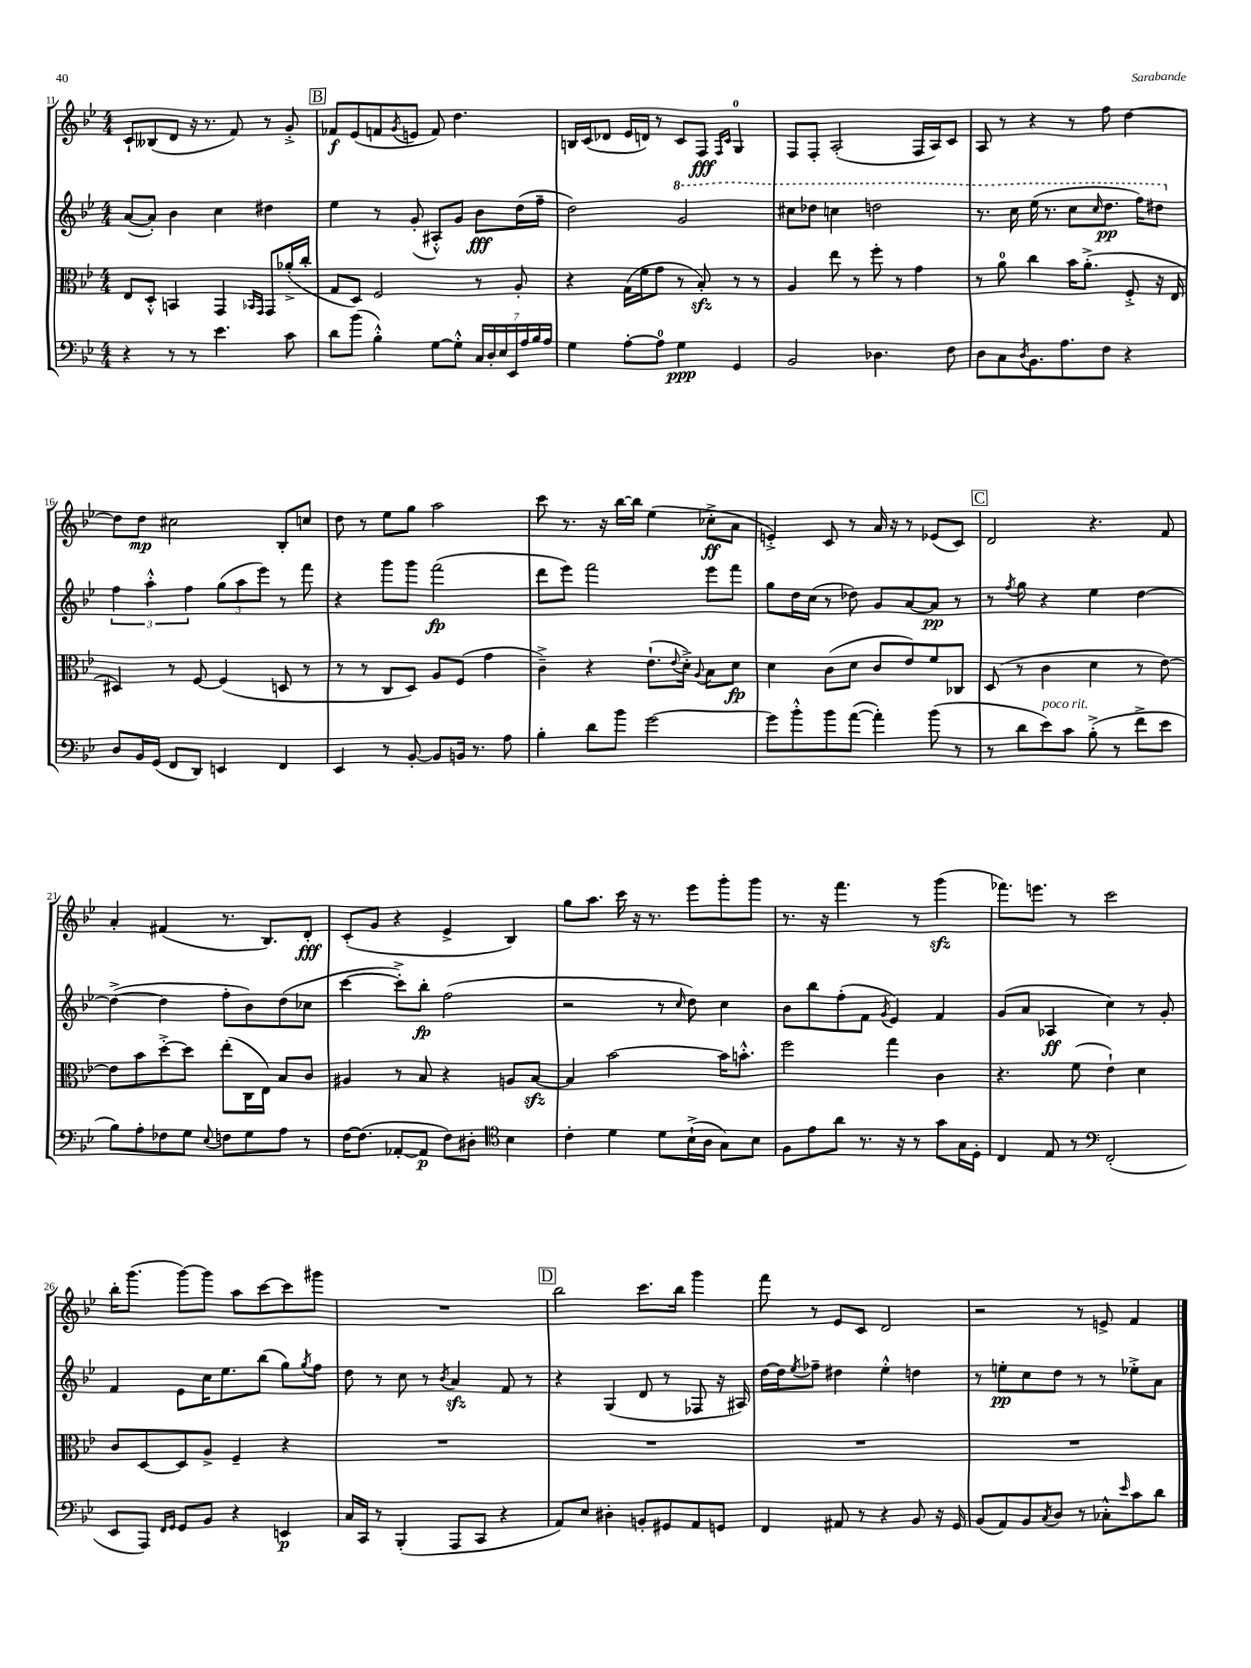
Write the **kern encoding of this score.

**kern	**kern	**kern	**kern
*staff4	*staff3	*staff2	*staff1
*clefF4	*clefC3	*clefG2	*clefG2
*k[b-e-]	*k[b-e-]	*k[b-e-]	*k[b-e-]
*M4/4	*M4/4	*M4/4	*M4/4
4r	8E-	([8a	8c`
.	8D'^^	8a'])	(8B--
8r	4BB	4b-	8d
8r	.	.	16r
.	.	.	8.r
4.e-	4GG	4cc	.
.	.	.	8f)
.	16qqBB-	.	.
.	16qqGG	.	.
.	8GG	4dd#	8r
8c	(16a-'^	.	8g'^
.	16cc'	.	.
=	=	=	=
8d	8G	4ee-	8f-
(8b-	8D)	.	(8e-
4B-'^^)	2F	8r	8f
.	.	.	8qg
.	.	(8g'	8e
[8G	.	8A#'^^)	8f)
8G'^^]	.	8g	4.dd
28C	8r	8b-	.
28D'	.	.	.
28E-	.	.	.
28EE-	.	.	.
.	8A'	(16dd	.
28A	.	.	.
28B-	.	.	.
.	.	16ff~	.
28A	.	.	.
=	=	=	=
4G	4r	2dd)	16B
.	.	.	(16c
.	.	.	8d-
[8A'	(16G	.	16e-
.	16f	.	16d)
8A]	8g	.	8r
4G	8r	2gg	8c
.	8B-')	.	8F
.	.	.	16qqF
.	.	.	16qqc
4GG	8r	.	4G
.	8r	.	.
=	=	=	=
2BB-	4A	8ccc#	8F
.	.	8ddd-	8F'
.	8ee-	4ccc	(2A'
.	8r	.	.
4.D-	8ff'	2ddd	.
.	8r	.	.
.	4g	.	16F
.	.	.	16A)
8F	.	.	8c
=	=	=	=
8D	8r	8.r	8A
8C	8a	.	8r
.	.	16ccc	.
8qD	.	.	.
8.BB-	4cc	(16eee-	4r
.	.	8.r	.
8.A	.	.	.
.	16b-	8ccc	8r
.	(8.a'^	.	.
.	.	16qqccc	.
8F	.	8.ddd	8ff
4r	8F'^	.	[4dd
.	.	16fff)	.
.	16r	8ddd#	.
.	16E-	.	.
=	=	=	=
8D	4D#)	6ff	8dd]
16BB-	.	.	8dd
.	.	6aa'^^	.
(16GG	.	.	.
8FF	8r	.	2cc#
.	.	6ff	.
8DD)	[8F	.	.
4EE	(4F]	(12gg	.
.	.	12aa	.
.	.	12eee-)	.
4FF	8D	8r	8B-'
.	8r	8fff	8cc
=	=	=	=
4EE-	8r	4r	8dd
.	8r	.	8r
8r	8C	8ggg	8ee-
[8BB-'	8D)	8ggg	8gg
8BB-]	8A	(2fff	2aa
16BB	(8F	.	.
8.r	.	.	.
.	4g	.	.
8A	.	.	.
=	=	=	=
4B-'	4c~^)	8ddd	8ccc
.	.	8eee-)	8.r
8d	4r	2fff	.
.	.	.	16r
8b-	.	.	[16bb-
.	.	.	16bb-]
[2g	(8.e-`	.	(4ee-
.	8qqe-	.	.
.	16d'^)	.	.
.	8qqA	.	.
.	8B-	8eee-	8cc-'^
.	8d	8fff	8a
=	=	=	=
8g]	4d	8gg	4e'^)
8b-'^^	.	16dd	.
.	.	(16cc	.
8b-	(8c	8r	8c
([8a	8d	8dd-)	8r
4a'])	8c	8g	16a
.	.	.	16r
.	8e-)	[8a	8r
(8b-	8f	8a]	(8e-
8r	8C-	8r	8c)
=	=	=	=
8r	(8D	8r	2d
.	.	8qff	.
8d	8r	8gg	.
8e-)	4c	4r	.
8c	.	.	.
(8B-'^	4d	4ee-	4.r
8r	.	.	.
8f^	8r	[4dd	.
8e-	[8e-)	.	8f
=	=	=	=
8B-)	8e-]	(4dd^_	4a'
8A'	8b-	.	.
8F-	[8dd'^	4dd]	(4f#
8G	8dd]	.	.
8qqE-	.	.	.
8F	(8ee-'	8ff'	8.r
8G	16C	8b-)	.
.	16E-)	.	8.B-)
8A	8B-	(8dd	.
8r	8c	8cc-	8d'
=	=	=	=
[16F	4A#	[4ccc	(8c'
(8.F]	.	.	.
.	.	.	8g
[8AA-'	8r	8ccc'^])	4r
8AA-]	8B-	8bb-'	.
8F)	4r	(2ff	4e-^
8D#'	.	.	.
*clefC4	*	*	*
4B-	8A	.	4B-)
.	[8B-	.	.
=	=	=	=
4c'	4B-]	2r	8gg
.	.	.	8.aa
4d	[2b-	.	.
.	.	.	16ccc
.	.	.	16r
.	.	.	8.r
8d	.	8r	.
.	.	16qqcc	.
(16B-`^	.	8dd)	8eee-
16A	.	.	.
8G)	16b-]	4cc	8ggg'
.	8.b'^^	.	.
8B-	.	.	8ggg
=	=	=	=
8F	2ff	8b-	8.r
8e-	.	8bb-	.
.	.	.	16r
8a	.	(8ff'	4.fff
8.r	.	8f	.
.	.	8qg	.
.	4gg	4e-)	.
16r	.	.	.
8r	.	.	8r
8g	4c	4f	(4ggg
16G	.	.	.
16D'	.	.	.
=	=	=	=
4C	4.r	(8g	8.fff-)
.	.	8a	.
.	.	.	8.eee
8E-	.	4A-	.
8r	(8f	.	8r
*clefF4	*	*	*
(2FF'	4e-`)	4cc)	2ccc
.	4d	8r	.
.	.	8g'	.
=	=	=	=
8EE-	8c	4f	16bb-'
.	.	.	(8.ggg
8AAA)	[8D	.	.
16qqFF	.	.	.
16qqGG	.	.	.
8GG	8D]	8e-	[8ggg)
8BB-	8A^	16cc	8ggg]
.	.	8.ee-	.
4r	4F~	.	8aa
.	.	(8bb-	[8ccc
4EE	4r	8gg)	8ccc]
.	.	8qgg	.
.	.	8ff	8ggg#
=	=	=	=
16C	1r	8dd	1r
16CC	.	.	.
8r	.	8r	.
(4BBB-'	.	8cc	.
.	.	8r	.
.	.	8qb-	.
8AAA	.	4a	.
8CC	.	.	.
4r	.	8f	.
.	.	8r	.
=	=	=	=
8AA)	1r	4r	2bb-
8E-	.	.	.
4D#'	.	(4G	.
8BB'	.	8d	8.ccc
8GG#	.	8r	.
.	.	.	16bb-
8AA	.	8F-	4ggg
8GG	.	16r	.
.	.	16A#)	.
=	=	=	=
4FF	1r	[16dd	8fff
.	.	16dd]	.
.	.	8qee-	.
.	.	8ff-~	8r
8AA#	.	4dd#	8e-
8r	.	.	8c
4r	.	4ee-'^^	2d
8BB-	.	4dd	.
16r	.	.	.
16GG	.	.	.
=	=	=	=
(8BB-	1r	8r	2r
8AA)	.	8ee'	.
8BB-	.	8cc	.
8qC	.	.	.
8D	.	8dd	.
8r	.	8r	8r
8C-'^^	.	8r	8e^
16qqe-	.	.	.
8c	.	8ee-'^	4f
8d	.	8a	.
==	==	==	==
*-	*-	*-	*-
